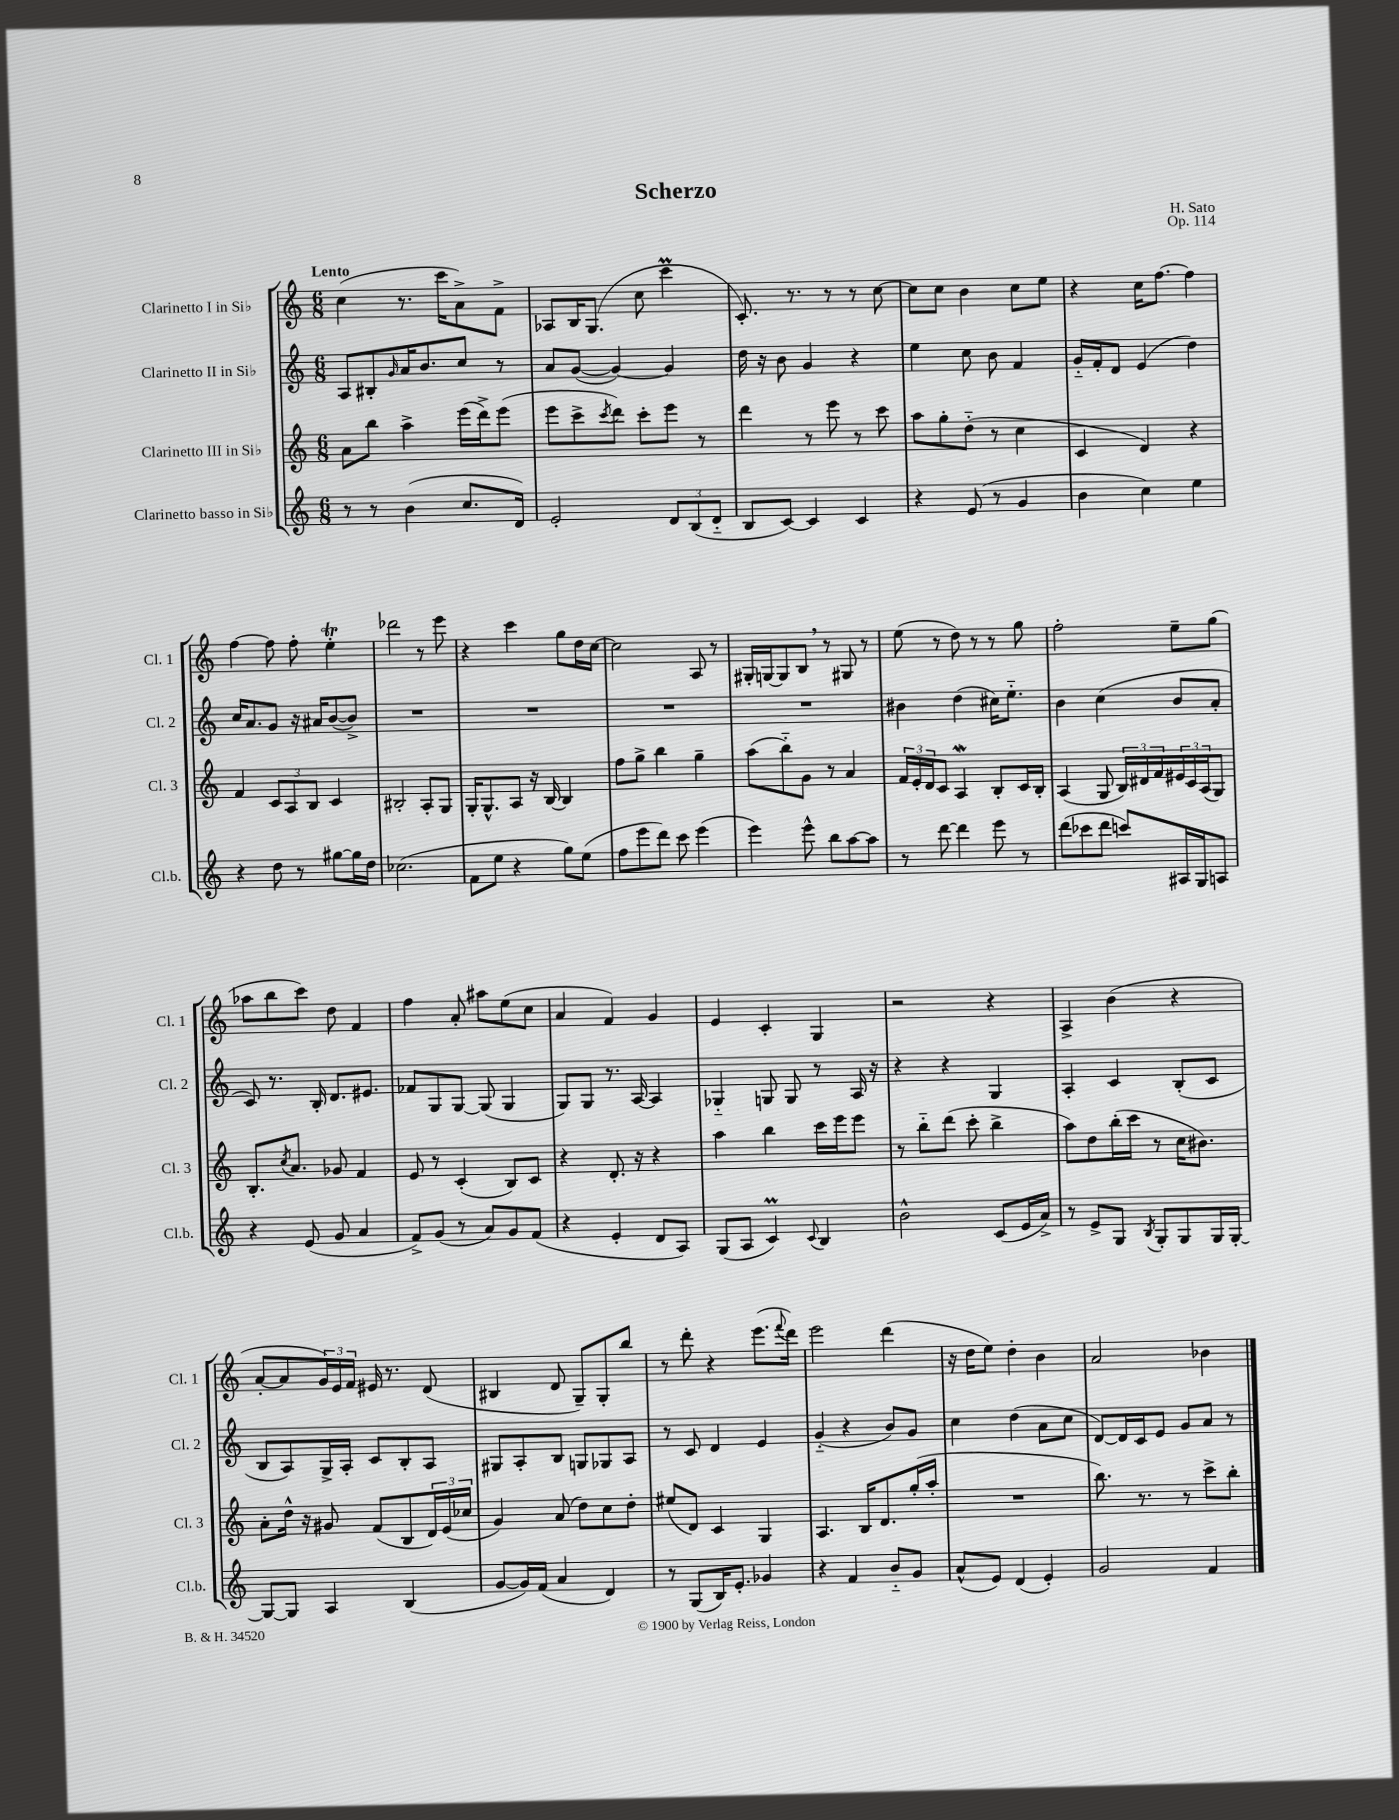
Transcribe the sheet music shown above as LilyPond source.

\header { title = "Scherzo" composer = "H. Sato" opus = "Op. 114" }
<<
\new StaffGroup <<
\new Staff = "s0" \with { instrumentName = "Clarinetto I in Sib" shortInstrumentName = "Cl. 1" } {
    \clef treble \key c \major \numericTimeSignature \time 6/8 \tempo "Lento"
    c''4( r8. c'''16 a'8->) f'8-> |
    aes8 b16 g8.( c''8 c'''4\prall |
    c'8.-.) r8. r8 r8 c''8~ |
    c''8 c''8 b'4 c''8 e''8 |
    r4 c''16 f''8.~ f''4 |
    f''4~ f''8 f''8-. e''4-.\trill |
    des'''2 r8 e'''8 |
    r4 c'''4 g''8 d''16 c''16~ |
    c''2 a8 r8 |
    gis16-. g16~ g8 b8 \breathe r8 gis8 r8 |
    e''8( r8 d''8) r8 r8 g''8 |
    f''2-. e''8-- g''8( |
    aes''8 b''8 c'''8) d''8 f'4 |
    f''4 a'8-. ais''8 e''8( c''8 |
    a'4 f'4) g'4 |
    e'4 c'4-. g4 |
    r2 r4 |
    a4-> b'4( r4 |
    a'8~-. a'8 \tuplet 3/2 { g'16) e'16 f'16 } eis'16 r8. d'8( |
    bis4 d'8 g8--) g8-. b''8 |
    r8 d'''8-. r4 e'''8.( \appoggiatura { f'''8 } d'''16) |
    e'''2 d'''4( |
    r16 d''16 e''8) d''4-. b'4 |
    a'2 bes'4 \bar "|." |
}
\new Staff = "s1" \with { instrumentName = "Clarinetto II in Sib" shortInstrumentName = "Cl. 2" } {
    \clef treble \key c \major \numericTimeSignature \time 6/8
    a8 bis8-. \grace { g'16 } a'16 b'8. c''8 r8 |
    a'8 g'8~( g'4~) g'4 |
    d''16 r16 b'8 g'4 r4 |
    e''4 c''8 b'8 f'4 |
    g'16-_ f'16-. d'8 e'4( d''4) |
    c''16 a'8. g'8 r16 ais'16 b'8~( b'8->) |
    R2. |
    R2. |
    R2. |
    R2. |
    bis'4 d''4( cis''16) e''8.-_ |
    b'4 c''4( b'8 a'8-. |
    c'8) r8. b16-. d'8. eis'8. |
    fes'8 g8 g8~ g8( g4 |
    g8) g8 r8. a16~ a4 |
    ges4-_ g8 g8 r8 a16 r16 |
    r4 r4 g4 |
    a4-. c'4 b8-.( c'8 |
    b8 a8) g16-> a16-. c'8 b8-. a8 |
    gis8 a8-. b8 g8 ges8 a8 |
    r8 c'8 d'4 e'4 |
    g'4-_( r4 b'8) g'8 |
    c''4 d''4( a'8 c''8 |
    d'8~) d'16 c'16 e'8 g'8 a'8 r8 \bar "|." |
}
\new Staff = "s2" \with { instrumentName = "Clarinetto III in Sib" shortInstrumentName = "Cl. 3" } {
    \clef treble \key c \major \numericTimeSignature \time 6/8
    a'8 b''8 a''4-> e'''16( d'''16->) e'''8( |
    e'''8 c'''8-> \acciaccatura { c'''8 } d'''8) c'''8-. e'''8 r8 |
    d'''4 r8 e'''8 r8 c'''8 |
    a''8 g''8-. d''8-_( r8 c''4 |
    c'4 d'4) r4 |
    f'4 \tuplet 3/2 { c'8 a8 b8 } c'4 |
    bis2-. a8-. g8 |
    g16-. g8.-^ a8 r16 b16~ b4 |
    f''8 g''8-> b''4 g''4-- |
    a''8( b''8-_) g'8 r8 a'4 |
    \tuplet 3/2 { f'16 e'16-. d'16 } c'8 a4\mordent b8-. c'16 b16-. |
    a4( g8 \tuplet 3/2 { b16) dis'16 f'16 } \tuplet 3/2 { eis'16 c'16 a16( } g8) |
    b8.-. \acciaccatura { c''8 } a'8. ges'8 f'4 |
    e'8 r8 c'4-.( b8) c'8 |
    r4 d'8.-. r16 r4 |
    a''4 b''4 c'''16 e'''16 e'''8 |
    r8 b''8-_ d'''8( c'''8-. b''4-> |
    a''8) d''8 b''16-.( c'''16 r8 c''16 bis'8.) |
    a'8-. d''16-^ r16 gis'8 f'8( b8 \tuplet 3/2 { d'16) e'16( ces''16 } |
    g'4) a'8( d''8) c''8 d''8-. |
    eis''8( d'8) c'4 g4 |
    a4. b16 d'8. g''16-.( a''16-. |
    R2. |
    b''8.) r8. r8 c'''8-> b''8-. \bar "|." |
}
\new Staff = "s3" \with { instrumentName = "Clarinetto basso in Sib" shortInstrumentName = "Cl.b." } {
    \clef treble \key c \major \numericTimeSignature \time 6/8
    r8 r8 b'4( c''8. d'16) |
    e'2-. \tuplet 3/2 { d'8 b8( d'8-_ } |
    b8 c'8~) c'4 c'4 |
    r4 e'8( r8 g'4 |
    b'4 c''4) e''4 |
    r4 d''8 r8 gis''8~ gis''16 d''16 |
    ces''2.( |
    f'8 e''8 r4 g''8) e''8( |
    f''8 e'''8 d'''8) c'''8 e'''4( |
    e'''4) e'''8-^ b''8 a''8~ a''8 |
    r8 d'''8~ d'''4 e'''8 r8 |
    d'''8( ces'''8 d'''8 c'''8) ais16 g16 a8 |
    r4 e'8( g'8 a'4 |
    f'8->) g'8( r8 a'8) g'8 f'8( |
    r4 e'4-. d'8 a8) |
    g8( a8 c'4\prall) \appoggiatura { c'8 } b4 |
    b'2-^ c'8( e'16 a'16->) |
    r8 e'8-> g8 \acciaccatura { b8 } g8-. g8 g16 g16~-. |
    g8~ g8 a4 b4( |
    g'8~ g'16) f'16( a'4 d'4) |
    r8 g8( b16) e'8.-. ges'4 |
    r4 f'4 b'8-_ g'8 |
    a'8-^( e'8) d'4( e'4-.) |
    g'2 f'4 \bar "|." |
}
>>
>>
\layout { \context { \Score \remove "Bar_number_engraver" } }
